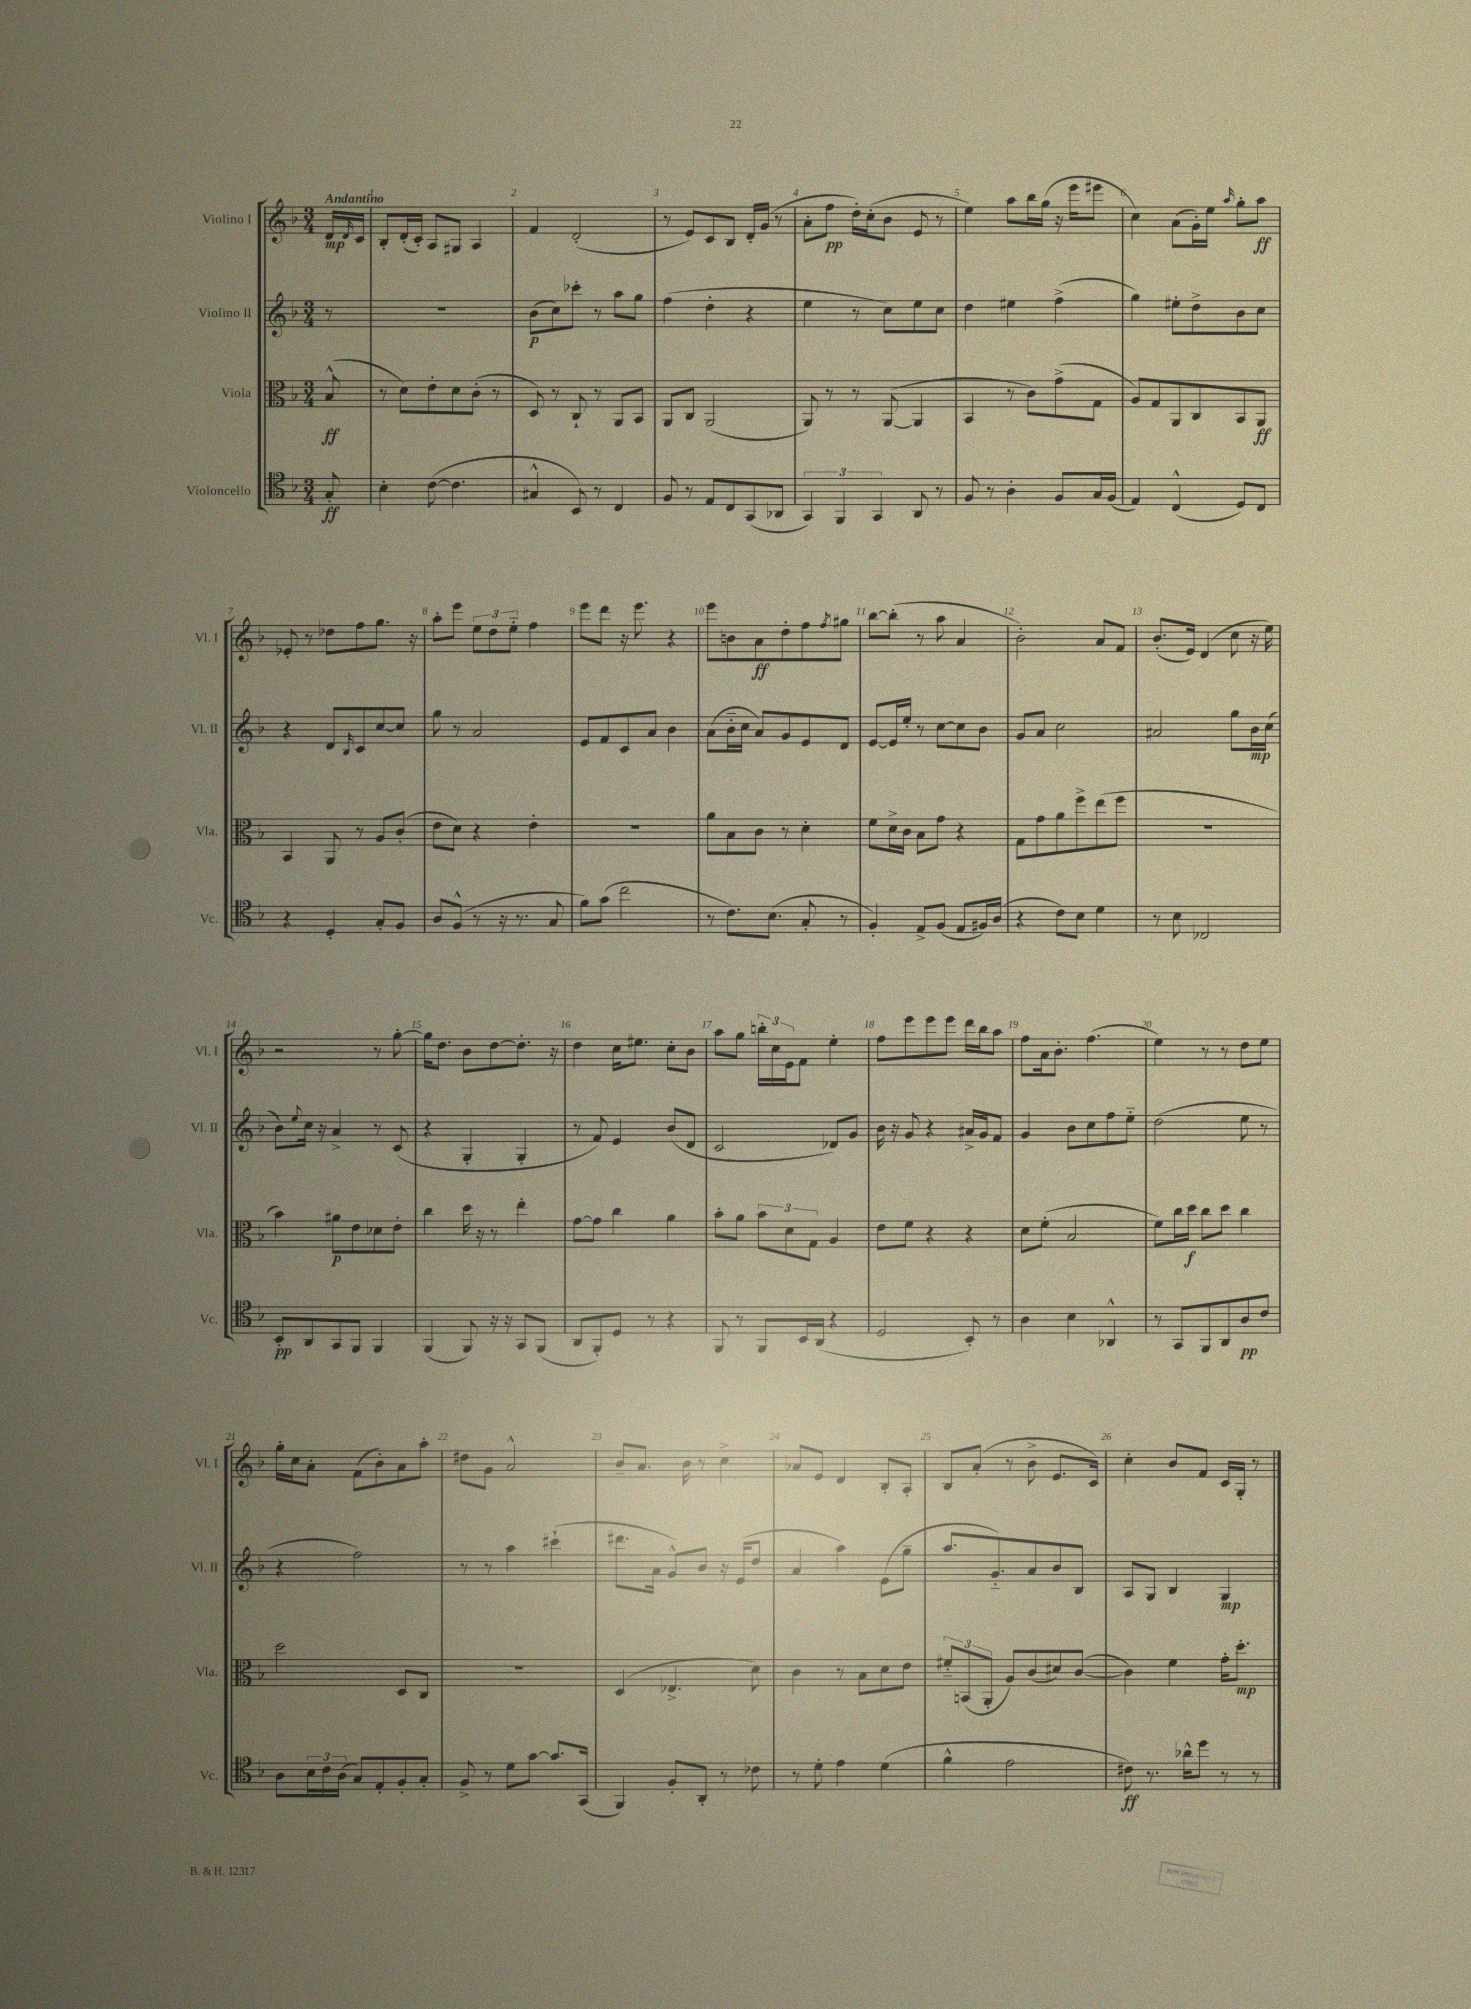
<<
\new StaffGroup <<
\new Staff = "s0" \with { instrumentName = "Violino I" shortInstrumentName = "Vl. I" } {
    \clef treble \key f \major \numericTimeSignature \time 3/4 \partial 8 \tempo "Andantino"
    d'16\mp \grace { d'16 } c'16 |
    bes8-. d'16-.( c'16-.) a8 gis8 a4 |
    f'4 d'2-.( |
    r8 e'8) c'8 bes8 d'16-. g'16( r8 |
    a'8-. f''8\pp d''16-.) c''16-.( bes'8 e'8 r8 |
    e''4) a''8 bes''16 g''16( r16 e'''16 eis'''8 |
    c''4) a'8( g'16-.) e''16 \grace { a''16 } g''8-. a''8\ff |
    ees'8-. r8 des''8 f''8 g''8. r16 |
    a''8-. e'''8 \tuplet 3/2 { e''8 d''8 e''8-_ } f''4 |
    e'''8 d'''8 r16 e'''8. r4 |
    e'''8 b'8 a'8\ff d''8-. f''8 \acciaccatura { f''8 } gis''8 |
    bes''8~ bes''8-.( r8 a''8 a'4 |
    bes'2-.) a'8 f'8 |
    bes'8.-.( e'16) d'4( c''8 r16 e''16) |
    r2 r8 g''8~-. |
    g''16 d''8. bes'8 d''8~ d''8.-. r16 |
    d''4 c''16 eis''8. c''8-. bes'8 |
    a''8 g''8 \tuplet 3/2 { b''16-. c''16 e'16 } f'8 e''4-. |
    f''8 e'''8 e'''8 e'''8 d'''16 bes''16 a''8 |
    f''8 a'16 bes'8.-. f''4.( |
    e''4) r8 r8 d''8 e''8 |
    g''16-. c''16 a'8-. f'8( bes'8-.) a'8 a''8-. |
    dis''8 g'8 a'2-^ |
    bes'8-- a'8. bes'16 r8 c''4-> |
    aes'8 e'8 d'4 bes8-. a8-. |
    bes8 a'8-.( r8 bes'8-> e'8. c'16) |
    c''4-. bes'8 f'8 c'16 g16-. r8 \bar "|." |
}
\new Staff = "s1" \with { instrumentName = "Violino II" shortInstrumentName = "Vl. II" } {
    \clef treble \key f \major \numericTimeSignature \time 3/4 \partial 8
    r8 |
    R2. |
    bes'8\p( c''8) ces'''8-. r8 a''8 g''8 |
    f''4( d''4-. r4 |
    e''4 r8 c''8) e''8 c''8 |
    d''4 eis''4 f''4->( |
    g''4) eis''8-. d''8-> bes'8 c''8 |
    r4 d'8 \grace { bes16 } c'8 c''8~ c''8 |
    g''8 r8 a'2 |
    e'8 f'8 c'8 a'8 bes'4 |
    a'8( bes'16-_ c''16 a'8) g'8 e'8 d'8 |
    e'8~ e'16 e''16-. r8 c''8~ c''8 bes'8 |
    g'8 a'8 c''2 |
    ais'2 g''8 bes'16\mp c''16( |
    bes'8) \appoggiatura { e''8 } c''16 r16 a'4-> r8 c'8( |
    r4 g4-. g4-. |
    r8 f'8) e'4 bes'8( d'8 |
    c'2 des'8) g'8 |
    bes'16 r16 g'8 r4 ais'16-> g'16 f'8 |
    g'4 bes'8 c''8 f''8 e''8-_ |
    d''2( e''8 r8 |
    r4 f''2) |
    r8 r8 a''4 cis'''4-!( |
    dis'''8. a'16 g'8-^) bes'8 r16 e'16( d''8 |
    a'4 a''4) e'8( g''8-- |
    a''8. g'8.-_) a'8 bes'8 bes8 |
    a8 g8 bes4 g4\mp \bar "|." |
}
\new Staff = "s2" \with { instrumentName = "Viola" shortInstrumentName = "Vla." } {
    \clef alto \key f \major \numericTimeSignature \time 3/4 \partial 8
    bes8-^\ff( |
    r8 d'8) e'8-. d'8 c'8-.( r8 |
    d8) r8 c8-! r8 a,8 bes,8 |
    a,8 c8 a,2( |
    a,8) r8 r8 a,8~( a,4 |
    bes,4 r8 c'8) g'8->( g8 |
    a8) g8 a,8 c8 bes,8 a,8\ff |
    bes,4 a,8 r8 a8 c'8-.( |
    e'8 d'8) r4 e'4-. |
    R2. |
    a'8 bes8 c'8 r8 d'4-. |
    f'8 d'16-> c'16 bes8 g'8 r4 |
    g8 g'8 a'8 f''8-> e''8( f''8 |
    R2. |
    bes'4) ais'8\p e'8 des'8 e'8-. |
    c''4 d''16 r16 r8 e''4-. |
    g'8~ g'8 c''4 a'4 |
    bes'8-. a'8 \tuplet 3/2 { bes'8 d'8 g8 } a4 |
    e'8 f'8 r4 r4 |
    d'8 f'8-.( bes2 |
    f'8) c''16 d''16\f c''8 d''8 c''4 |
    d''2 d8 c8 |
    R2. |
    d4( ees4.-> d'8) |
    c'4 r8 bes8 d'8 e'8 |
    \tuplet 3/2 { fis'8-_ b,8( a,8-. } a8) c'8( dis'8) c'8~( |
    c'4) f'4 g'16-. d''8.-.\mp \bar "|." |
}
\new Staff = "s3" \with { instrumentName = "Violoncello" shortInstrumentName = "Vc." } {
    \clef tenor \key f \major \numericTimeSignature \time 3/4 \partial 8
    g8-.\ff |
    bes4-. c'8~( c'4. |
    gis4-^ bes,8) r8 c4 |
    f8 r8 e8 c8 g,8( aes,8 |
    \tuplet 3/2 { g,4) f,4 g,4 } a,8 r8 |
    f8 r8 a4-. f8 g16 f16( |
    e4) c4-^( d8) c8 |
    r4 d4-. g8-. f8 |
    a8 f8-^( r8 r16 r8. g8 |
    f'8) g'8( c''2 |
    r8 c'8.) bes8.( g8-. r8 |
    f4-.) e8-> f8( e8 fis16) a16( |
    r4 c'8) bes8 d'4 |
    r8 bes8 ces2 |
    bes,8-.\pp a,8 g,8 f,8 f,4 |
    f,4( f,8) r16 r16 g,8 f,8( |
    a,8 f,8-.) d8 r8 r4 |
    f,8 r8 f,8 bes,16 a,16( r4 |
    d2 bes,8-.) r8 |
    a4 bes4 aes,4-^ |
    r8 g,8 f,8 a,8 a8\pp c'8 |
    a8 \tuplet 3/2 { bes16 c'16 a16( } g8) e8-. f8-. g8-. |
    f8-> r8 d'8 g'8~ g'8. g,16( |
    f,4) f8-. a,8-. r8 ces'8 |
    r8 d'8-. e'4 d'4( |
    f'4-^ e'2 |
    cis'8\ff) r8. aes'16-^ d''8 r8 r8 \bar "|." |
}
>>
>>
\layout { \context { \Score \override BarNumber.break-visibility = ##(#f #t #t) barNumberVisibility = #all-bar-numbers-visible } }
